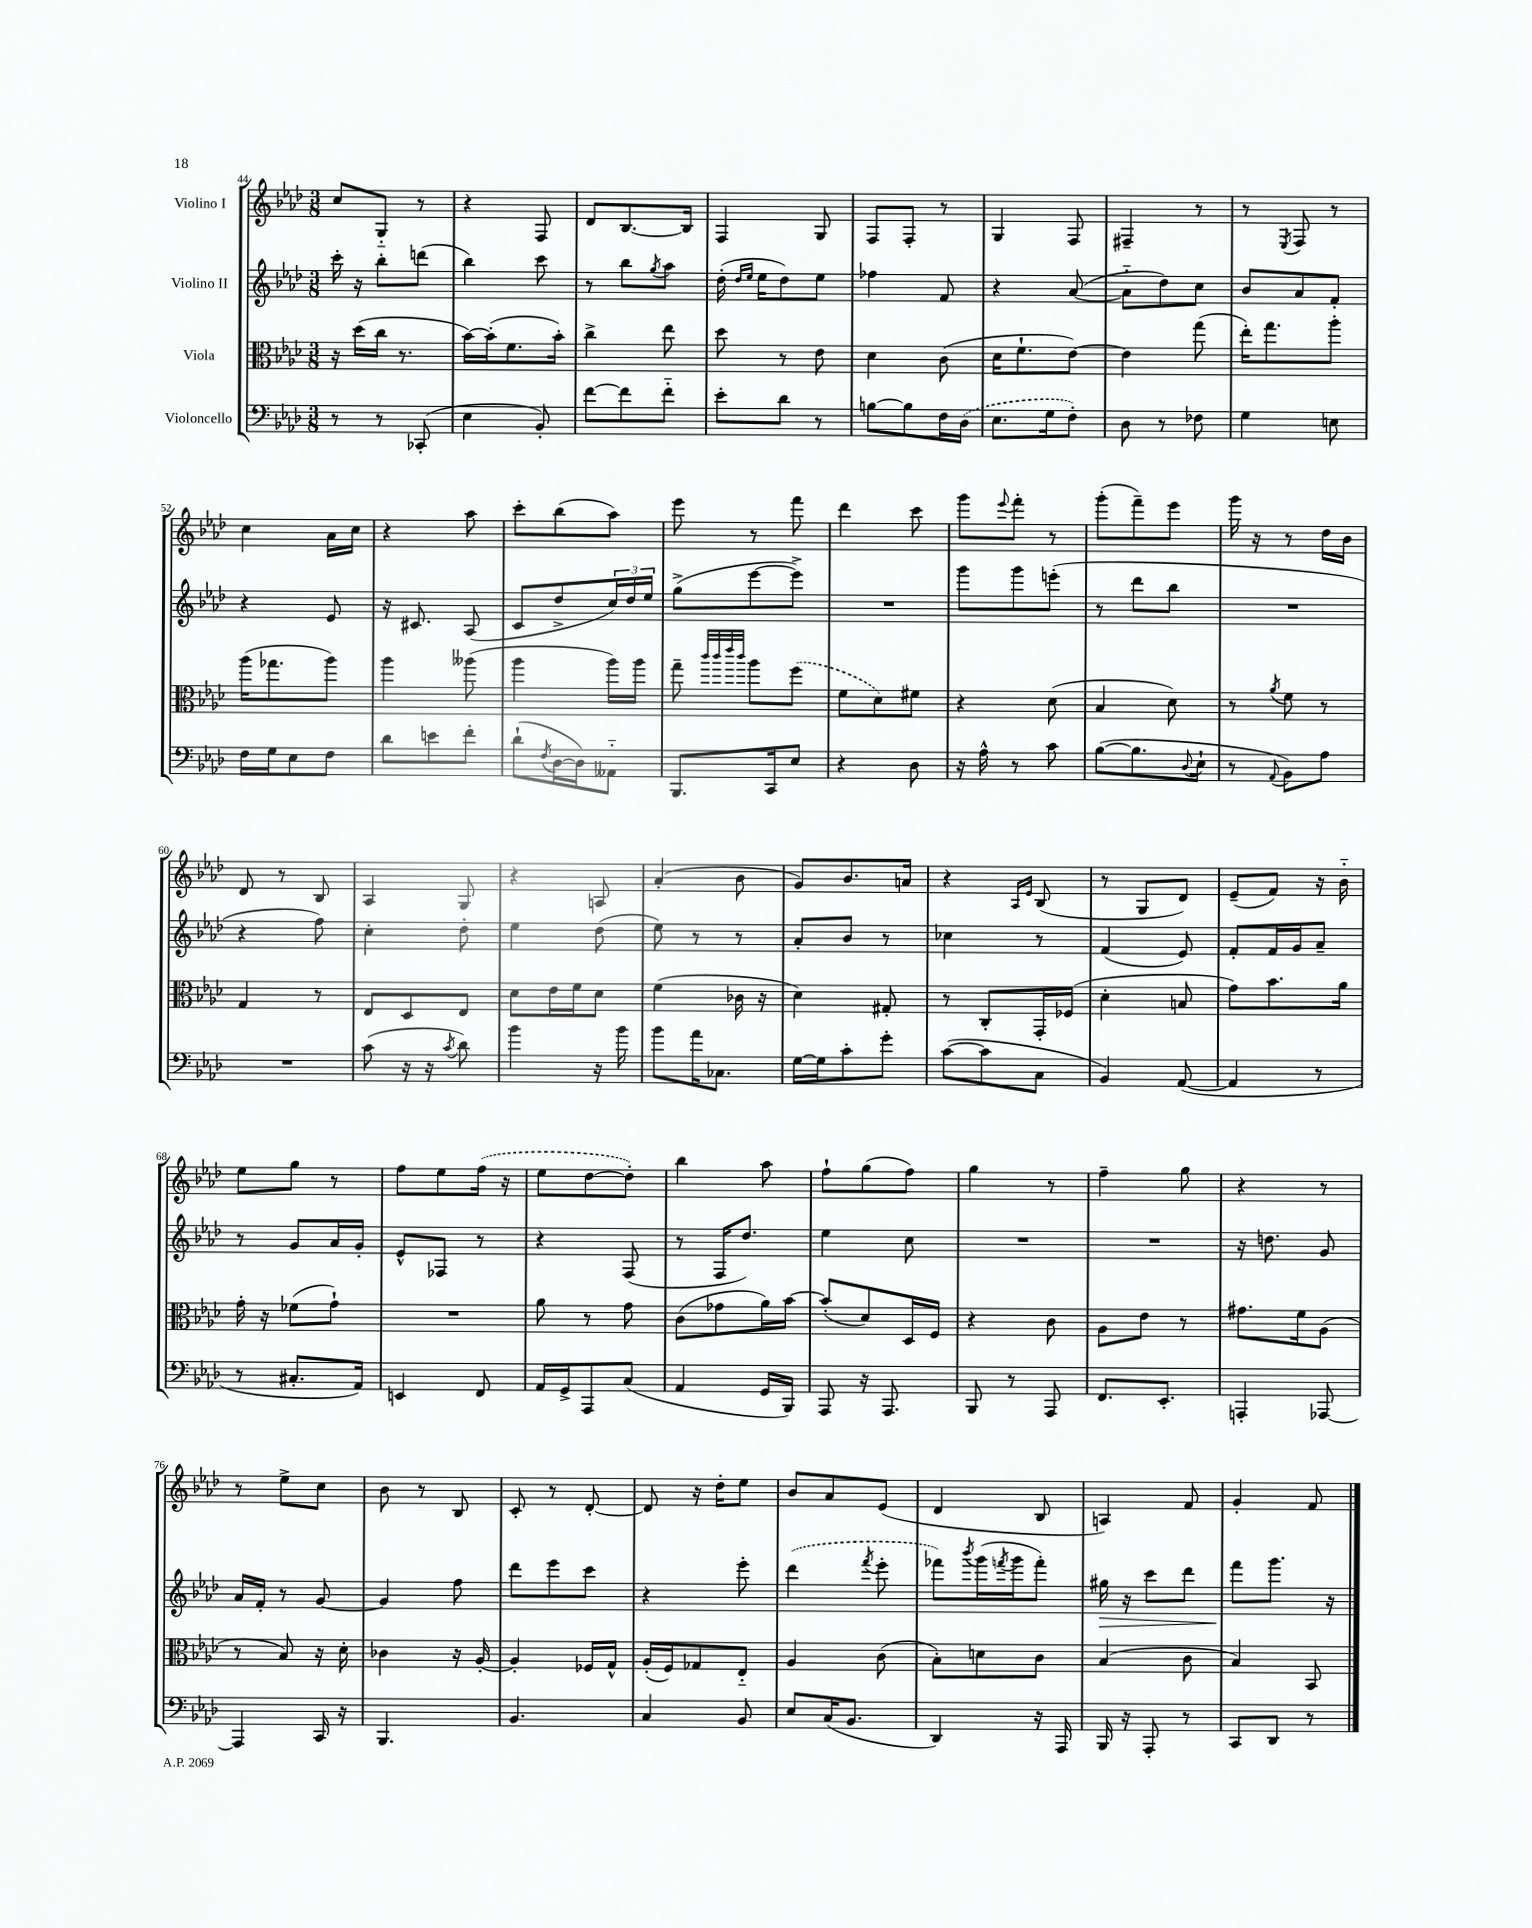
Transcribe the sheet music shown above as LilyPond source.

<<
\new StaffGroup <<
\new Staff = "s0" \with { instrumentName = "Violino I" } {
    \clef treble \key aes \major \numericTimeSignature \time 3/8
    c''8 g8-_ r8 |
    r4 f8 |
    des'8 bes8.~ bes16 |
    f4 g8 |
    f8 f8-. r8 |
    g4 f8 |
    fis4-- r8 |
    r8 \acciaccatura { ees8 } f8 r8 |
    c''4 aes'16 c''16 |
    r4 aes''8 |
    c'''8-. bes''8( aes''8) |
    ees'''8 r8 f'''8 |
    des'''4 c'''8 |
    g'''8 \appoggiatura { ees'''8 } f'''8-. r8 |
    g'''8-.( f'''8--) ees'''8 |
    g'''16 r16 r8 des''16 bes'16 |
    des'8 r8 bes8 |
    aes4 g8 |
    r4 a8 |
    aes'4-.( bes'8 |
    g'8) bes'8. a'16 |
    r4 \grace { aes16 ees'16 } bes8( |
    r8 g8 des'8) |
    ees'8--( f'8) r16 bes'16-_ |
    ees''8 g''8 r8 |
    f''8 ees''8 \once \slurDashed f''16( r16 |
    ees''8 des''8~ des''8-.) |
    bes''4 aes''8 |
    f''8-! g''8( f''8) |
    g''4 r8 |
    f''4-- g''8 |
    r4 r8 |
    r8 ees''8-> c''8 |
    bes'8 r8 bes8 |
    c'8-. r8 des'8~-. |
    des'8 r16 des''16-. ees''8 |
    bes'8 aes'8 ees'8( |
    des'4 bes8 |
    a4) f'8 |
    g'4-. f'8 \bar "|." |
}
\new Staff = "s1" \with { instrumentName = "Violino II" } {
    \clef treble \key aes \major \numericTimeSignature \time 3/8
    c'''16-. r16 bes''8-. d'''8( |
    bes''4) c'''8 |
    r8 bes''8 \acciaccatura { g''8 } aes''8 |
    des''16-.( \grace { des''16 ees''16 } ees''16 des''8) ees''8 |
    fes''4 f'8 |
    r4 aes'8~( |
    aes'8-_ des''8) c''8 |
    bes'8 aes'8 f'8-. |
    r4 ees'8 |
    r16 cis'8. aes8( |
    c'8 des''8-> \tuplet 3/2 { c''16) des''16 ees''16 } |
    g''8->( ees'''8~ ees'''8->) |
    R4. |
    g'''8 g'''8 e'''8-.( |
    r8 des'''8 bes''8 |
    R4. |
    r4 f''8) |
    c''4-. des''8-. |
    ees''4 des''8( |
    ees''8) r8 r8 |
    aes'8-. bes'8 r8 |
    ces''4 r8 |
    f'4( ees'8) |
    f'8-. f'16 g'16 aes'8-- |
    r8 g'8 aes'16 g'16-. |
    ees'8-^ fes8 r8 |
    r4 f8( |
    r8 f16 des''8.) |
    ees''4 c''8 |
    R4. |
    R4. |
    r16 d''8. g'8 |
    aes'16 f'16-. r8 g'8~ |
    g'4 f''8 |
    des'''8 ees'''8 c'''8 |
    r4 ees'''8-. |
    \once \slurDashed des'''4( \acciaccatura { f'''8 } ees'''8-. |
    fes'''8) \acciaccatura { bes'''8 } g'''16( \acciaccatura { f'''8 } g'''16 f'''8-.) |
    gis''16\> r16 c'''8 des'''8 |
    f'''8\! g'''8. r16 \bar "|." |
}
\new Staff = "s2" \with { instrumentName = "Viola" } {
    \clef alto \key aes \major \numericTimeSignature \time 3/8
    r16 des''16( c''16 r8. |
    bes'16~) bes'16-.( f'8. bes'16-.) |
    c''4-> ees''8 |
    des''8 r8 ees'8 |
    des'4 c'8( |
    des'16 f'8.-! ees'8~) |
    ees'4 g''8( |
    ees''16-.) g''8. aes''8-. |
    aes''16( ges''8. aes''8) |
    aes''4 aeses''8( |
    aes''4 aes''16) aes''16 |
    g''8-- \grace { c'''32 c'''32 ees'''32 c'''32 } aes''8 \once \slurDashed f''8( |
    f'8 des'8) fis'8 |
    r4 des'8( |
    bes4 des'8) |
    r8 \acciaccatura { aes'8 } f'8 r8 |
    g4 r8 |
    ees8 des8 ees8 |
    des'8 ees'16 f'16 des'8 |
    f'4( ces'16 r16 |
    des'4) gis8-. |
    r8 c8-. g,16-. fes16( |
    des'4-. b8 |
    g'8) bes'8. aes'16 |
    g'16-. r16 fes'8( g'8-!) |
    R4. |
    aes'8 r8 g'8 |
    c'8( ges'8 aes'16) bes'16~ |
    bes'8-.( des'8) des16 f16 |
    r4 c'8 |
    aes8 ees'8 r8 |
    gis'8. f'16 aes8( |
    r8 bes8) r16 des'16-. |
    ces'4 r16 aes16~-. |
    aes4-. fes16 g16-^ |
    aes16-.( f16) ges8 ees8-_ |
    aes4 c'8( |
    bes8-.) d'8 c'8 |
    bes4( c'8 |
    bes4) bes,8 \bar "|." |
}
\new Staff = "s3" \with { instrumentName = "Violoncello" } {
    \clef bass \key aes \major \numericTimeSignature \time 3/8
    r8 r8 ces,8-.( |
    ees4 bes,8-.) |
    f'8~ f'8 f'8-_ |
    ees'8-. des'8 r8 |
    b8~ b8 f16 \once \slurDashed des16( |
    ees8. g16 f8-.) |
    des8 r8 fes8 |
    g4 e8 |
    f16 g16 ees8 f8 |
    des'8 e'8 f'8-. |
    des'8-!( \acciaccatura { f8 } des16~ des16) aeses,8-_ |
    bes,,8. c,16 ees8 |
    r4 des8 |
    r16 aes16-^ r8 c'8 |
    bes8~( bes8. \appoggiatura { des8 } ees16-! |
    r8 \appoggiatura { aes,8 } bes,8) aes8 |
    R4. |
    c'8( r16 r16 \acciaccatura { c'8 } des'8) |
    bes'4 r16 bes'16 |
    bes'8 aes'16 ces8. |
    g16~ g16 c'8-. g'8-. |
    c'8~( c'8 c8 |
    bes,4) aes,8~( |
    aes,4 r8 |
    r8 cis8.-. aes,16) |
    e,4 f,8 |
    aes,16 g,16-> aes,,8 c8( |
    aes,4 g,16 bes,,16) |
    aes,,8 r16 aes,,8. |
    bes,,8 r8 aes,,8 |
    f,8. ees,8.-. |
    a,,4-. aes,,8~ |
    aes,,4 c,16 r16 |
    bes,,4. |
    bes,4. |
    c4 bes,8 |
    ees8 c16( bes,8. |
    des,4) r16 aes,,16 |
    bes,,16 r16 aes,,8-. r8 |
    c,8 des,8 r8 \bar "|." |
}
>>
>>
\layout { \context { \Score currentBarNumber = #44 } }
